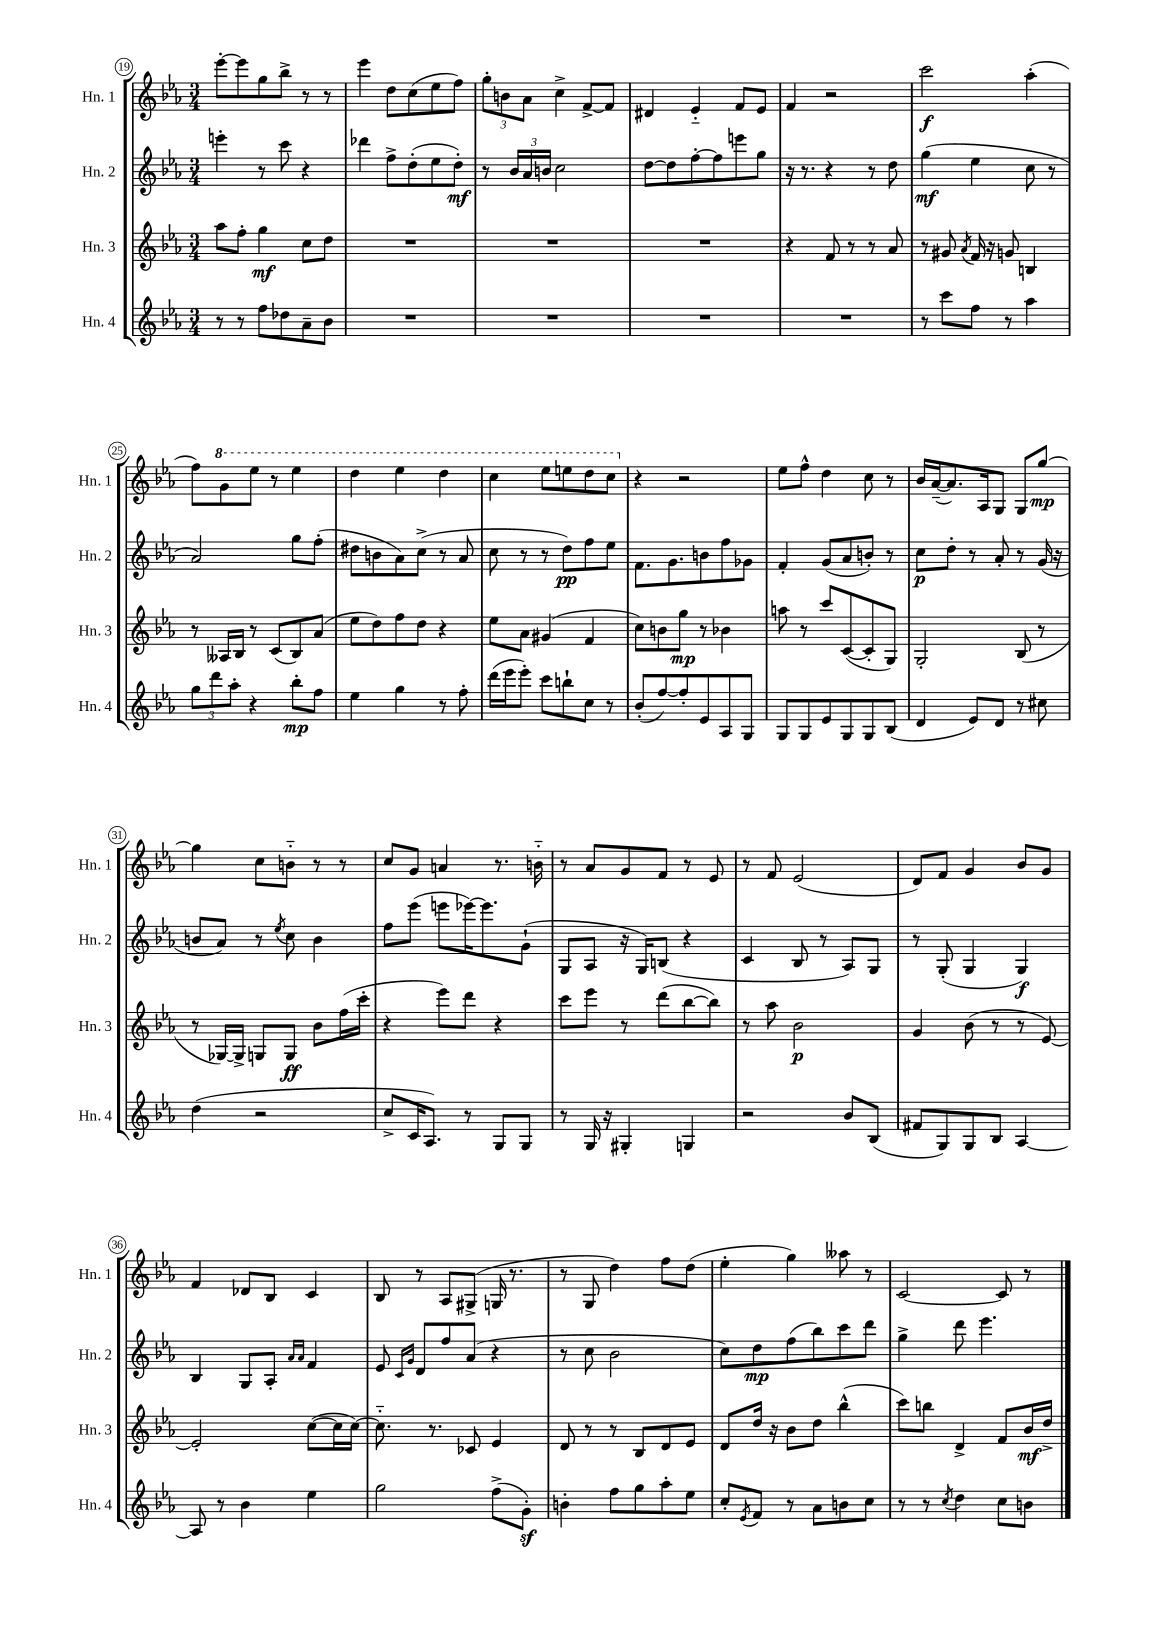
<<
\new StaffGroup <<
\new Staff = "s0" \with { instrumentName = "Hn. 1" shortInstrumentName = "Hn. 1" } {
    \clef treble \key ees \major \numericTimeSignature \time 3/4
    ees'''8~-. ees'''8 g''8 bes''8-> r8 r8 |
    ees'''4 d''8 c''8( ees''8 f''8) |
    \tuplet 3/2 { g''8-. b'8 aes'8 } c''4-> f'8~-> f'8 |
    dis'4 ees'4-_ f'8 ees'8 |
    f'4 r2 |
    c'''2\f aes''4-.( |
    f''8) \ottava #1 g''8 ees'''8 r8 ees'''4 |
    d'''4 ees'''4 d'''4 |
    c'''4 ees'''8 e'''8 d'''8 c'''8 \ottava #0 |
    r4 r2 |
    ees''8 f''8-^ d''4 c''8 r8 |
    bes'16 aes'16~--( aes'8.) aes16 g8 g8 g''8~\mp |
    g''4 c''8 b'8-_ r8 r8 |
    c''8 g'8 a'4 r8. b'16-_ |
    r8 aes'8 g'8 f'8 r8 ees'8 |
    r8 f'8 ees'2( |
    d'8) f'8 g'4 bes'8 g'8 |
    f'4 des'8 bes8 c'4 |
    bes8 r8 aes8 gis8->( g16 r8. |
    r8 g8 d''4) f''8 d''8( |
    ees''4-. g''4) aeses''8 r8 |
    c'2~ c'8 r8 \bar "|." |
}
\new Staff = "s1" \with { instrumentName = "Hn. 2" shortInstrumentName = "Hn. 2" } {
    \clef treble \key ees \major \numericTimeSignature \time 3/4
    e'''4-. r8 c'''8 r4 |
    des'''4 f''8-> d''8-.( ees''8 d''8-.\mf) |
    r8 \tuplet 3/2 { bes'16 aes'16 b'16 } c''2 |
    d''8~ d''8 f''8~-. f''8 e'''8 g''8 |
    r16 r8. r4 r8 d''8 |
    g''4\mf( ees''4 c''8 r8 |
    aes'2) g''8 f''8-.( |
    dis''8 b'8 aes'8) c''8->( r8 aes'8 |
    c''8 r8 r8 d''8\pp) f''8 ees''8 |
    f'8. g'8. b'8 f''8 ges'8 |
    f'4-. g'8( aes'8 b'8-.) r8 |
    c''8\p d''8-. r8 aes'8-. r8 g'16( r16 |
    b'8 aes'8) r8 \acciaccatura { ees''8 } c''8 b'4 |
    f''8 ees'''8( e'''8 ees'''16~) ees'''8. g'8-!( |
    g8 aes8 r16 g16) b8( r4 |
    c'4 bes8 r8 aes8) g8 |
    r8 g8-.( g4 g4\f) |
    bes4 g8 aes8-. \grace { aes'16 aes'16 } f'4 |
    ees'8 \grace { c'16 g'16 } d'8 f''8 aes'8( r4 |
    r8 c''8 bes'2 |
    c''8) d''8\mp f''8( bes''8) c'''8 d'''8 |
    g''4-> d'''8 ees'''4. \bar "|." |
}
\new Staff = "s2" \with { instrumentName = "Hn. 3" shortInstrumentName = "Hn. 3" } {
    \clef treble \key ees \major \numericTimeSignature \time 3/4
    aes''8 f''8-. g''4\mf c''8 d''8 |
    R2. |
    R2. |
    R2. |
    r4 f'8 r8 r8 aes'8 |
    r8 gis'8 \acciaccatura { aes'8 } f'16 r16 g'8 b4 |
    r8 aeses16 bes16 r8 c'8( bes8) aes'8( |
    ees''8 d''8) f''8 d''8 r4 |
    ees''8 aes'8 gis'4( f'4 |
    c''8) b'8 g''8\mp r8 bes'4 |
    a''8 r8 c'''8 c'8~( c'8-. g8) |
    g2-. bes8( r8 |
    r8 ges16~) ges16-> g8 g8\ff bes'8 f''16( c'''16-. |
    r4 ees'''8) d'''8 r4 |
    c'''8 ees'''8 r8 d'''8( bes''8~ bes''8) |
    r8 aes''8 bes'2\p |
    g'4 bes'8( r8 r8 ees'8~) |
    ees'2-. c''8~( c''16 c''16~) |
    c''8.-_ r8. ces'8 ees'4 |
    d'8 r8 r8 bes8 d'8 ees'8 |
    d'8 d''16 r16 bes'8 d''8 bes''4-^( |
    c'''8) b''8 d'4-> f'8 bes'16\mf d''16-> \bar "|." |
}
\new Staff = "s3" \with { instrumentName = "Hn. 4" shortInstrumentName = "Hn. 4" } {
    \clef treble \key ees \major \numericTimeSignature \time 3/4
    r8 r8 f''8 des''8 aes'8-- bes'8 |
    R2. |
    R2. |
    R2. |
    R2. |
    r8 c'''8 f''8 r8 aes''4 |
    \tuplet 3/2 { g''8 d'''8 aes''8-. } r4 bes''8-.\mp f''8 |
    ees''4 g''4 r8 f''8-. |
    d'''16( ees'''16 ees'''8-.) c'''8 b''8-! c''8 r8 |
    bes'8-.( f''8~) f''8-. ees'8 aes8 g8 |
    g8 g8 ees'8 g8 g8 bes8( |
    d'4 ees'8) d'8 r8 cis''8 |
    d''4( r2 |
    c''8-> c'16 aes8.) r8 g8 g8 |
    r8 g16 r16 gis4-. g4 |
    r2 bes'8 bes8( |
    fis'8 g8) g8 bes8 aes4~ |
    aes8 r8 bes'4 ees''4 |
    g''2 f''8->( g'8-.\sf) |
    b'4-. f''8 g''8 aes''8-. ees''8 |
    c''8-. \acciaccatura { ees'8 } f'8 r8 aes'8 b'8 c''8 |
    r8 r8 \acciaccatura { c''8 } d''4 c''8 b'8 \bar "|." |
}
>>
>>
\layout { \context { \Score currentBarNumber = #19 \override BarNumber.stencil = #(make-stencil-circler 0.1 0.3 ly:text-interface::print) } }
